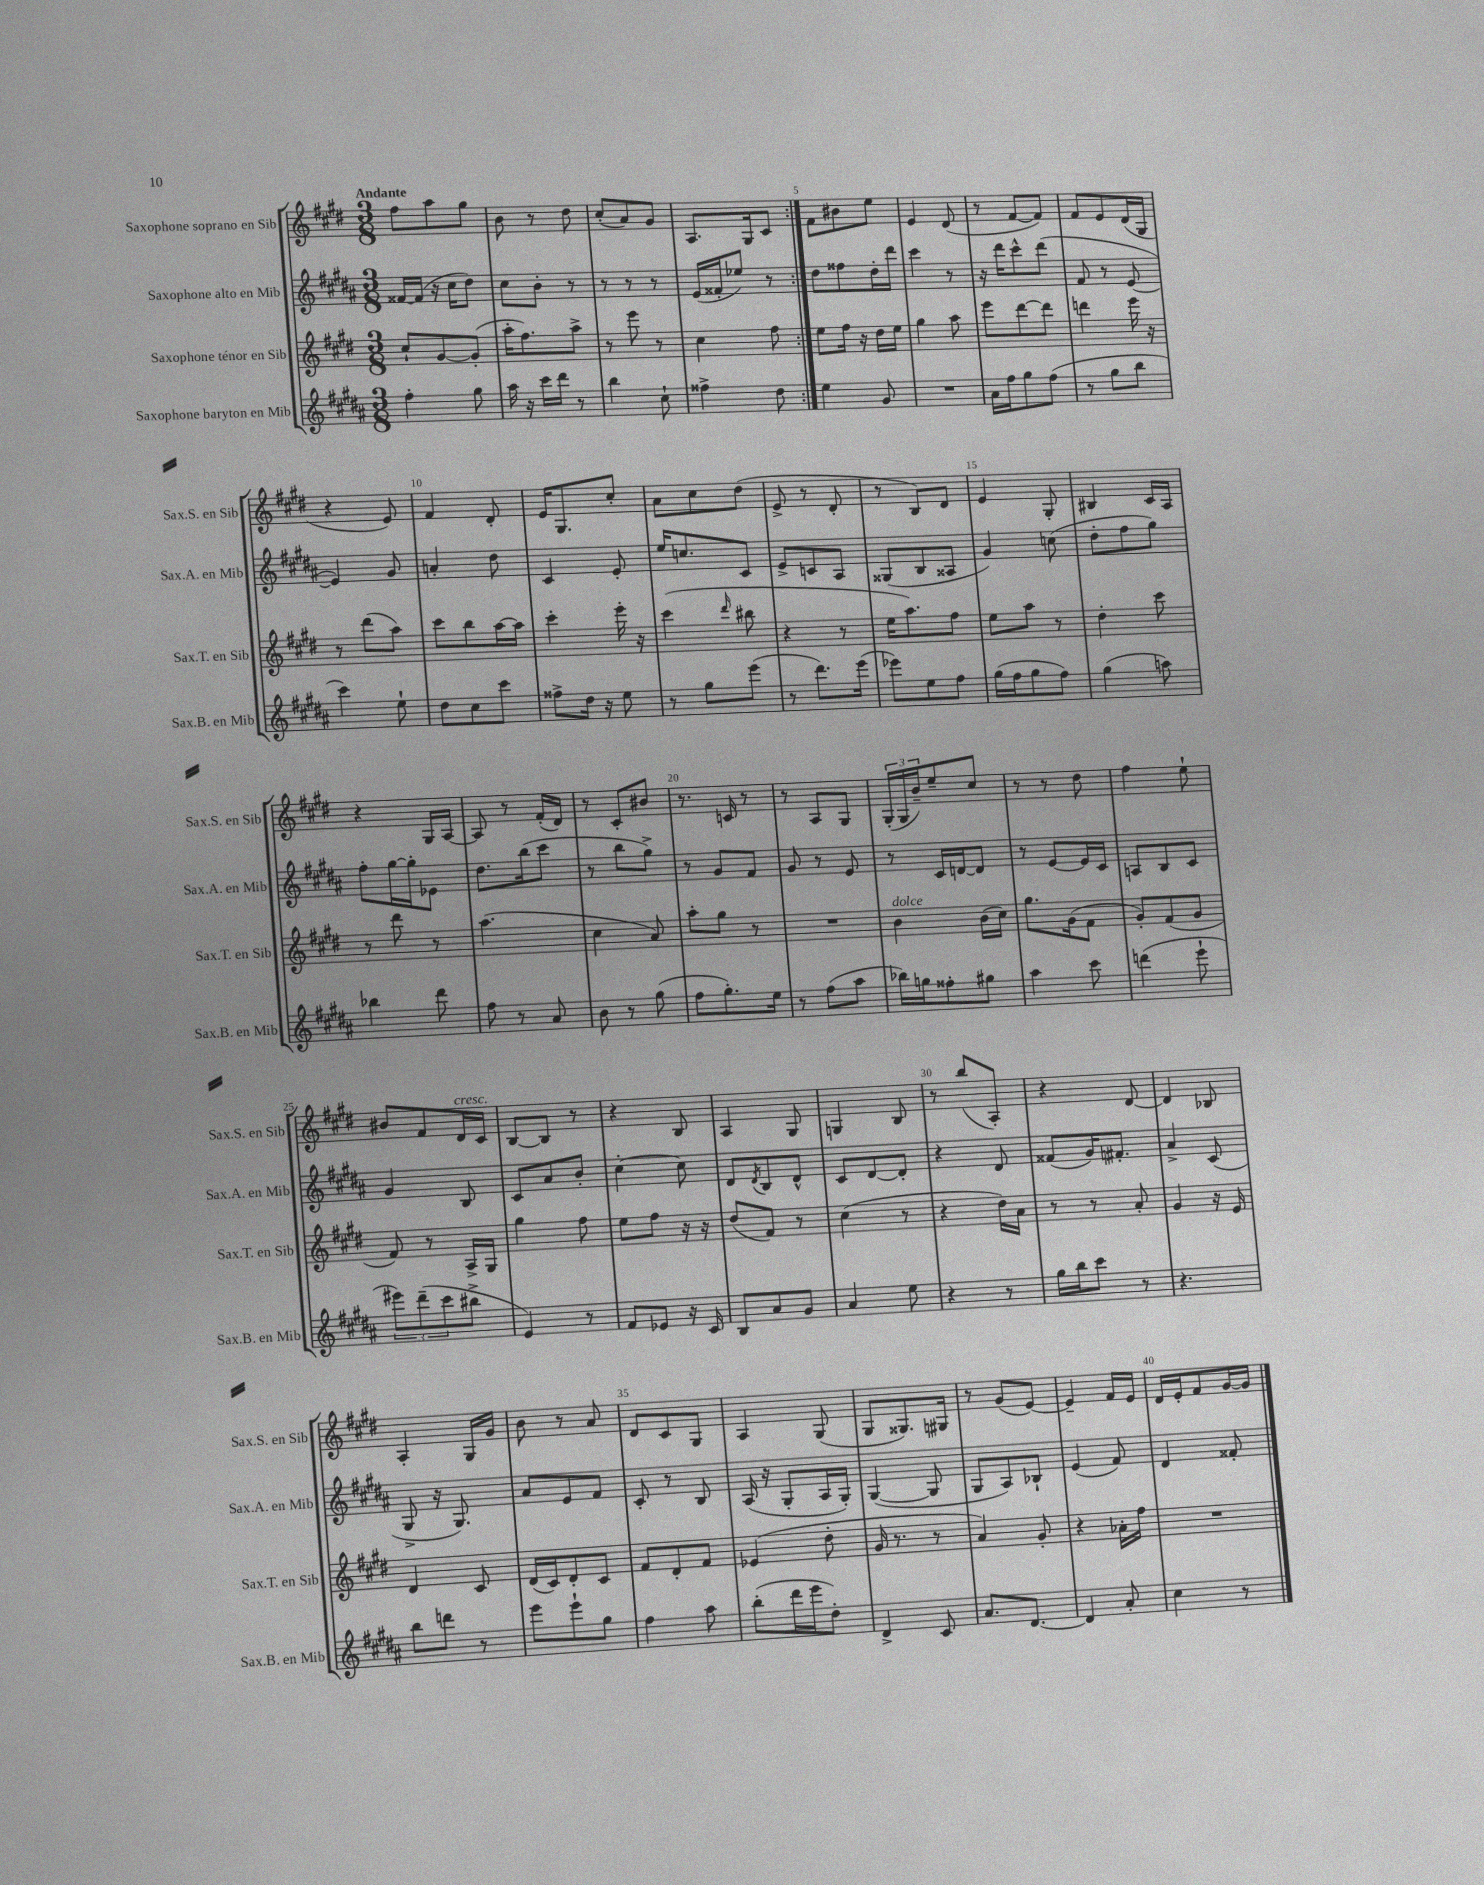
<<
\new StaffGroup <<
\new Staff = "s0" \with { instrumentName = "Saxophone soprano en Sib" shortInstrumentName = "Sax.S. en Sib" } {
    \clef treble \key e \major \numericTimeSignature \time 3/8 \tempo "Andante"
    \repeat volta 2 { fis''8 a''8 gis''8 |
    b'8 r8 dis''8 |
    cis''8-.( a'8) gis'8 |
    a8. gis16 cis'8 | }
    fis'8 bis'8 e''8 |
    e'4 dis'8( |
    r8 fis'8~ fis'8) |
    fis'8 e'8 dis'16( gis16 |
    r4 e'8) |
    fis'4 dis'8-. |
    e'16 gis8. cis''8-. |
    a'8 cis''8 dis''8( |
    e'8-> r8 dis'8-. |
    r8 b8) dis'8 |
    e'4 gis8-. |
    bis4 cis'16 a16 |
    r4 gis16 a16~ |
    a8 r8 fis'16-.( dis'16) |
    r8 cis'8-. bis'8 |
    r8. c'16 r8 |
    r8 a8 gis8 |
    \tuplet 3/2 { gis16-.( gis16 b'16--) } e''8-- cis''8 |
    r8 r8 dis''8 |
    fis''4 e''8-! |
    bis'8 fis'8 dis'16^\markup { \italic "cresc." } cis'16 |
    b8~ b8 r8 |
    r4 b8 |
    a4 gis8 |
    g4 b8 |
    r8 b''8( a8-.) |
    r4 dis'8~ |
    dis'4 bes8 |
    a4-. gis16 gis'16 |
    b'8 r8 a'8 |
    dis'8 cis'8 gis8 |
    a4 gis8( |
    gis8 gisis8.) gis16 |
    r8 gis'8( e'8~) |
    e'4-- fis'16 e'16 |
    dis'16 e'16-. fis'8 gis'16~ gis'16 \bar "|." |
}
\new Staff = "s1" \with { instrumentName = "Saxophone alto en Mib" shortInstrumentName = "Sax.A. en Mib" } {
    \clef treble \key b \major \numericTimeSignature \time 3/8
    \repeat volta 2 { fisis'16~ fisis'16( r16 cis''16 dis''8) |
    cis''8 b'8-. r8 |
    r8 r8 r8 |
    e'16( fisis'16-. ees''8) r8 | }
    dis''8 fisis''8 dis''16-. dis'''16 |
    cis'''4 r8 |
    r16 dis'''16 cis'''8-^ dis'''8( |
    fis'8 r8 e'8~ |
    e'4) gis'8 |
    a'4-. dis''8 |
    cis'4 e'8-. |
    e''16 c''8. cis'8 |
    e'8-> c'8 ais8 |
    gisis8( b8 aisis8 |
    gis'4) c''8( |
    dis''8-. fis''8 gis''8) |
    fis''8-. gis''16~ gis''16-. ees'8 |
    dis''8. b''16( cis'''8 |
    r8 b''8 gis''8->) |
    r8 gis'8 fis'8 |
    gis'8 r8 e'8 |
    r8 cis'16 d'16~ d'8 |
    r8 e'8~ e'16 cis'16 |
    a8 b8 cis'8 |
    gis'4 b8 |
    cis'8 ais'8 b'8-. |
    cis''4~-. cis''8 |
    dis'8 \acciaccatura { dis'8 } b8 dis'8-^ |
    cis'8 dis'8~ dis'8-. |
    r4 dis'8 |
    fisis'8( gis'16) fis'8.-. |
    ais'4-> cis'8( |
    gis8-> r16 gis8.) |
    ais'8 e'8 fis'8 |
    cis'8-. r8 b8 |
    ais16( r16 gis8-. ais16 gis16-.) |
    gis4~( gis8 |
    gis8 ais8) bes8-! |
    e'4( fis'8) |
    dis'4 fisis'8-. \bar "|." |
}
\new Staff = "s2" \with { instrumentName = "Saxophone ténor en Sib" shortInstrumentName = "Sax.T. en Sib" } {
    \clef treble \key e \major \numericTimeSignature \time 3/8
    \repeat volta 2 { cis''8-! gis'8~ gis'8-.( |
    a''16-. fis''8.) a''8-> |
    r8 e'''8 r8 |
    cis''4 fis''8 | }
    e''8 fis''16 r16 dis''16 e''16 |
    gis''4 a''8 |
    e'''8 dis'''8~ dis'''8 |
    d'''4 e'''16 r16 |
    r8 dis'''8( a''8) |
    cis'''8 b''8 a''16~ a''16 |
    cis'''4-. e'''16-. r16 |
    cis'''4( \grace { dis'''16 } bis''8 |
    r4 r8 |
    e''16 a''8.) fis''8 |
    e''8 a''8 r8 |
    dis''4-. cis'''8 |
    r8 dis'''8 r8 |
    a''4.( |
    cis''4 a'8) |
    a''8-. gis''8 r8 |
    R4. |
    b'4^\markup { \italic "dolce" } b'16( cis''16) |
    gis''8. gis'16( fis'8 |
    gis'8-.) fis'8( gis'8 |
    fis'8) r8 a16-> gis16 |
    gis''4 fis''8 |
    e''8 fis''8 r16 r16 |
    dis''8( fis'8) r8 |
    cis''4( r8 |
    r4 dis''16) a'16 |
    r8 r8 a'8-. |
    gis'4 r16 e'16 |
    dis'4 cis'8 |
    dis'16( cis'16) dis'8-. cis'8 |
    fis'8 dis'8-. fis'8 |
    ees'4( dis''8-. |
    gis'16 r8. r8 |
    a'4) gis'8-. |
    r4 aes'16-. fis''16 |
    R4. \bar "|." |
}
\new Staff = "s3" \with { instrumentName = "Saxophone baryton en Mib" shortInstrumentName = "Sax.B. en Mib" } {
    \clef treble \key b \major \numericTimeSignature \time 3/8
    \repeat volta 2 { fis''4-. gis''8 |
    ais''16 r16 cis'''16 dis'''16 r8 |
    b''4 cis''8-! |
    fisis''4-> dis''8 | }
    e''4 gis'8 |
    R4. |
    ais'16 fis''16 gis''8 fis''8( |
    r8 gis''8 b''8 |
    cis'''4) e''8-! |
    dis''8 cis''8 cis'''8 |
    fisis''8-> dis''16 r16 e''8 |
    r8 gis''8 e'''8( |
    r8 dis'''8.) e'''16( |
    ees'''8) e''8 fis''8 |
    gis''16( fis''16 gis''8 fis''8) |
    gis''4( a''8) |
    bes''4 dis'''8 |
    fis''8 r8 ais'8 |
    b'8 r8 gis''8( |
    fis''8 gis''8.-.) e''16 |
    r8 fis''8( ais''8 |
    bes''16) g''16 fisis''8-. gis''8 |
    ais''4 cis'''8 |
    d'''4( e'''8-! |
    \tuplet 3/2 { eis'''8) dis'''8--( cis'''8 } bis''8-> |
    e'4) r8 |
    fis'8 ees'8 r16 cis'16 |
    b8 ais'8 gis'8 |
    ais'4 e''8 |
    r4 r8 |
    gis''16 b''16 cis'''8 r8 |
    r4. |
    b''8 d'''8 r8 |
    e'''8 e'''8-! gis''8 |
    fis''4 ais''8 |
    b''8-.( dis'''16 e'''16 dis''8-.) |
    dis'4-> cis'8 |
    ais'8. dis'8.~ |
    dis'4 ais'8-. |
    cis''4 r8 \bar "|." |
}
>>
>>
\layout { \context { \Score \override BarNumber.break-visibility = ##(#f #t #t) barNumberVisibility = #(every-nth-bar-number-visible 5) } }
